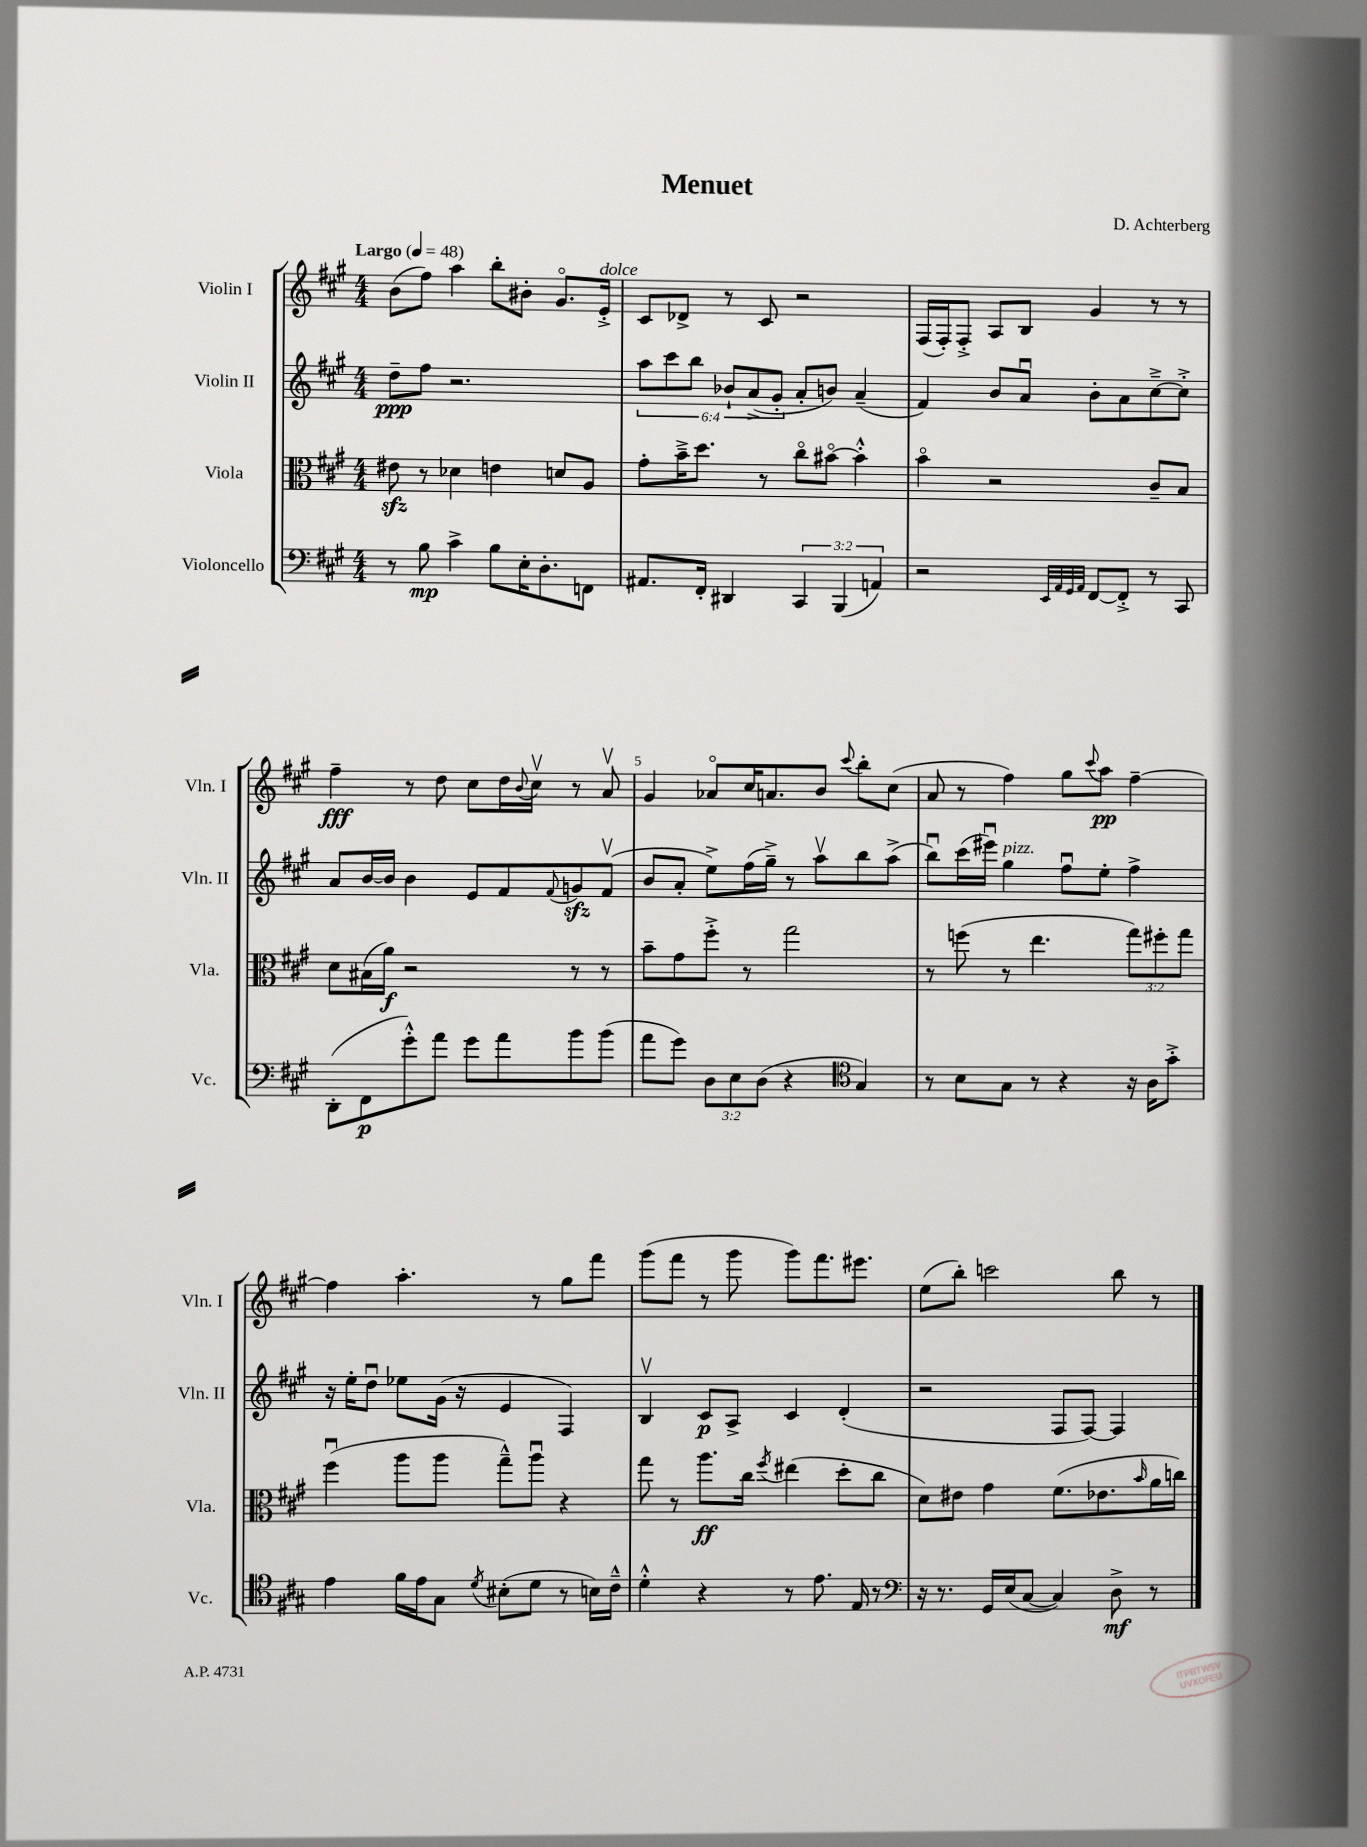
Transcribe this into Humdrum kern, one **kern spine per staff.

**kern	**kern	**kern	**kern
*staff4	*staff3	*staff2	*staff1
*clefF4	*clefC3	*clefG2	*clefG2
*k[f#c#g#]	*k[f#c#g#]	*k[f#c#g#]	*k[f#c#g#]
*M4/4	*M4/4	*M4/4	*M4/4
*MM48	*MM48	*MM48	*MM48
8r	8e#	8dd~	(8b
8B	8r	8ff#	8ff#)
4c#^	4d-	2.r	4aa
8B	4e	.	8bb'
16E'	.	.	8b#'
8.D'	.	.	.
.	8d	.	8.g#o
8FF	8A	.	.
.	.	.	16e'^
=	=	=	=
8.AA#	8g#'	12aa	8c#
.	.	12ccc#	.
.	16b~^	.	8d-^
.	.	12bb	.
16FF#'	8.dd	.	.
4DD#	.	12b-`	8r
.	.	(12a^	.
.	8r	.	8c#
.	.	12g#'	.
6CC#	8cc#o	8a'	2r
.	[8b#o	8b)	.
(6BBB	.	.	.
.	4b#'^^]	(4a~	.
6AA)	.	.	.
=	=	=	=
2r	4bo	4f#)	(16F#
.	.	.	16F#')
.	.	.	8F#'^
.	2r	8b	8A
.	.	8au	8B
32qqEE	.	.	.
32qqAA	.	.	.
32qqGG#	.	.	.
32qqAA	.	.	.
[8FF#	.	8b'	4g#
8FF#'^]	.	8a	.
8r	8c#~	[8cc#~^	8r
8CC#	8B	8cc#'^]	8r
=	=	=	=
(8DD'	8d	8a	4ff#~
8FF#	(16B#	[16b	.
.	16a)	16b]	.
8g#'^^)	2r	4b	8r
8a	.	.	8dd
8g#	.	8e	8cc#
8a	.	8f#	16dd
.	.	.	8qqb
.	.	.	16cc#v
.	.	8qqf#	.
8b	8r	8g	8r
(8b	8r	(8f#v	8av
=	=	=	=
8a	8b~	8b	4g#
8g#)	8g#	8a'	.
12D	8ff#'^	8ee^)	8a-o
12E	.	.	.
.	8r	(16ff#	16cc#
(12D	.	.	.
.	.	16gg#~^)	8.a
4r	2gg#	8r	.
.	.	8aav	8b
*clefC4	*	*	*
.	.	.	8qqccc#
4G#)	.	8bb	8bb'
.	.	(8aa^	(8cc#
=	=	=	=
8r	8r	8bbu)	8a
8B	(8ff	(16ccc#	8r
.	.	16eee#u)	.
8G#	8r	4gg#	4ff#)
8r	4.ee	.	.
4r	.	8ff#u	8gg#
.	.	.	8qqccc#
.	.	8ee'	8aa
16r	12gg#)	4ff#^	[4ff#~
16A	.	.	.
.	12ff#'	.	.
8g#'^	.	.	.
.	12gg#	.	.
=	=	=	=
4e	(4ff#u	16r	4ff#]
.	.	16ee'	.
.	.	8ddu	.
16f#	8aa	8ee-	4.aa'
16e	.	.	.
8G#	8aa	(16g#	.
.	.	16r	.
8qd	.	.	.
(8B#'	8gg#~^^)	4e	.
8d	8aau	.	8r
8r	4r	4F#)	8gg#
16B)	.	.	8fff#
16c#~^^	.	.	.
=	=	=	=
4d'^^	8gg#	4Bv	(8ggg#
.	8r	.	8fff#
4r	8.aa	8c#	8r
.	.	8A^	8ggg#
.	16cc#	.	.
.	8qff#	.	.
8r	(4ee#	4c#	8ggg#)
8.e	.	.	8.fff#
.	8dd'	(4d'	.
16E	.	.	8.eee#
8r	8cc#	.	.
=	=	=	=
*clefF4	*	*	*
16r	8d)	2r	(8ee
8.r	.	.	.
.	8e#	.	8bb')
16GG#	4g#	.	2ccc
(16E	.	.	.
[8C#	.	.	.
4C#])	(8.f#	8F#	.
.	.	[8F#)	.
.	8.e-	.	.
8D^	.	4F#]	8bb
.	16qqb	.	.
8r	16a	.	8r
.	16cc)	.	.
==	==	==	==
*-	*-	*-	*-
